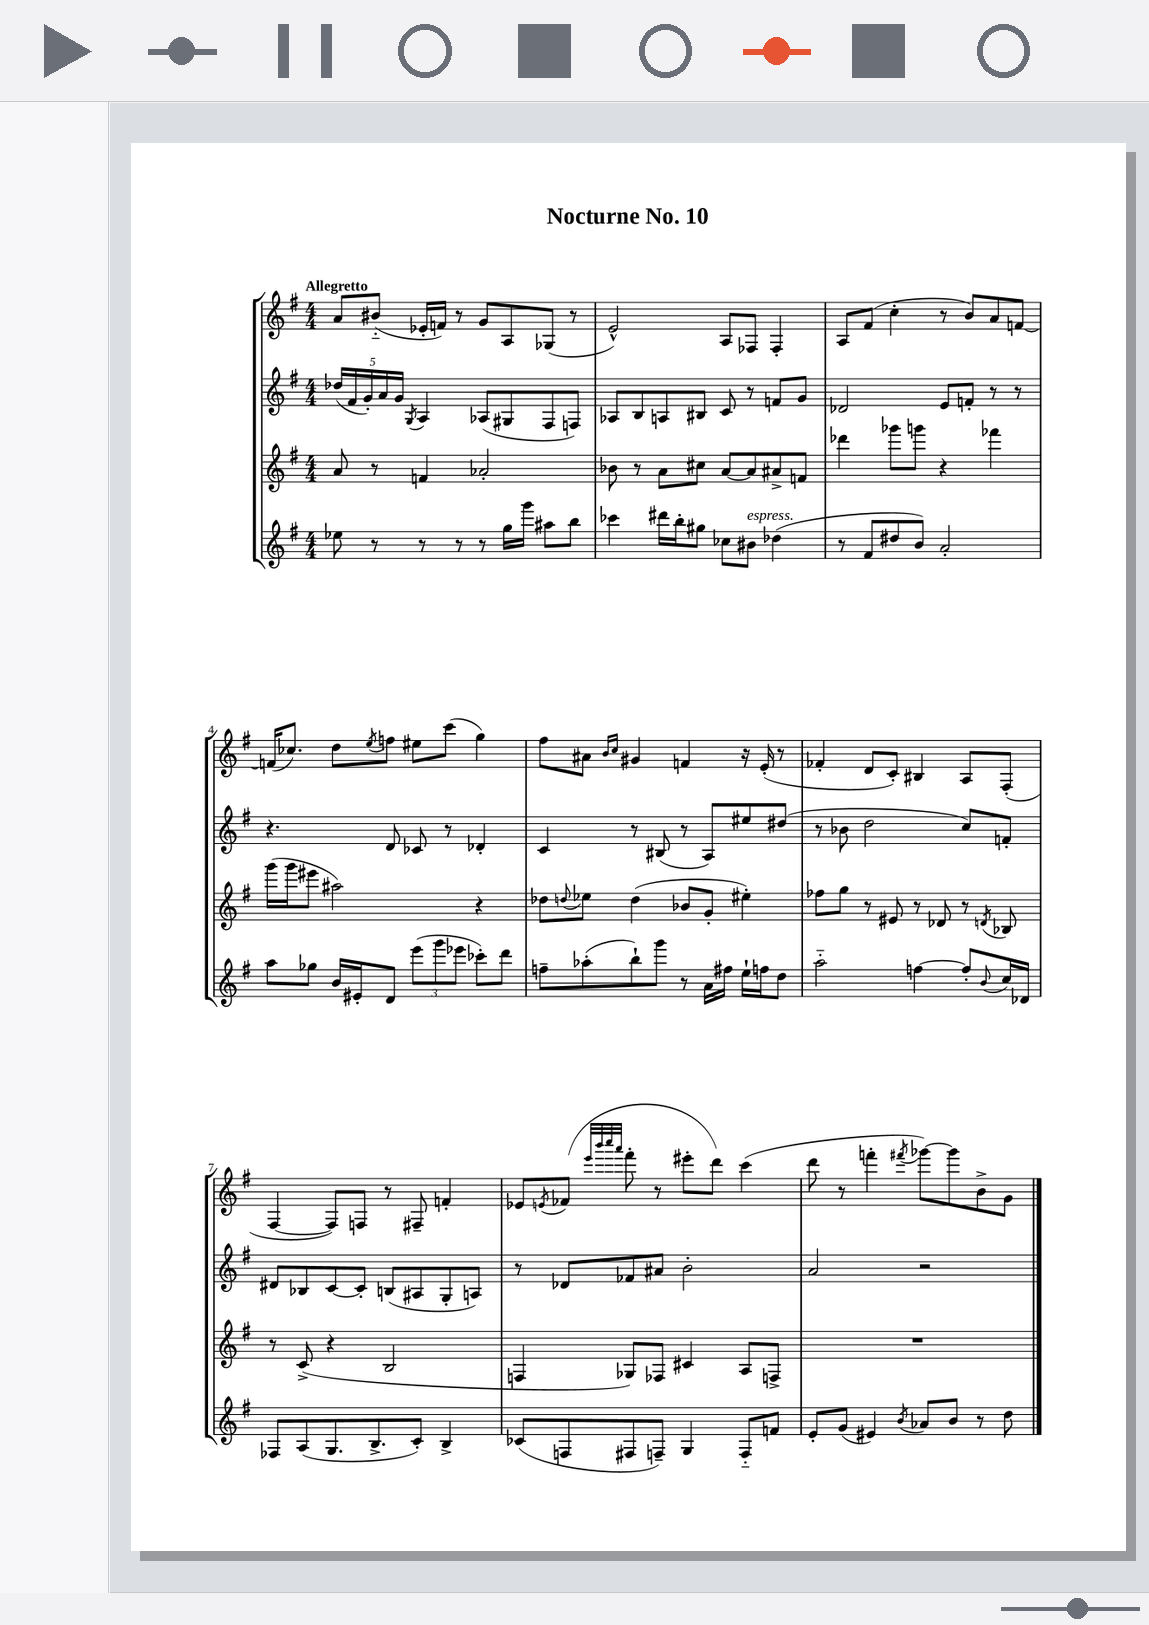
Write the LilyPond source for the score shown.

\header { title = "Nocturne No. 10" }
<<
\new StaffGroup <<
\new Staff = "s0" {
    \clef treble \key g \major \numericTimeSignature \time 4/4 \tempo "Allegretto"
    a'8 bis'8-_( ees'16-. f'16) r8 g'8 a8 ges8( r8 |
    e'2-^) a8 fes8 fes4-. |
    a8 fis'8( c''4-. r8 b'8) a'8 f'8~ |
    f'16( ces''8.) d''8 \acciaccatura { e''8 } f''8 eis''8 c'''8( g''4) |
    fis''8 ais'8 \grace { b'16 c''16 } gis'4 f'4 r16 e'16-.( r8 |
    fes'4-. d'8 c'8-.) bis4 a8 fis8-.( |
    fis4~ fis8) f8 r8 fis8-- f'4-. |
    ees'8 \acciaccatura { e'8 } fes'8( \grace { e'''32 b'''32 c''''32 a'''32 } fis'''8-. r8 eis'''8-. d'''8) c'''4( |
    d'''8 r8 f'''4-. \acciaccatura { fis'''8 } ges'''8~) ges'''8 b'8-> g'8 \bar "|." |
}
\new Staff = "s1" {
    \clef treble \key g \major \numericTimeSignature \time 4/4
    \tuplet 5/4 { des''16( fis'16 g'16-.) a'16 g'16 } \acciaccatura { g8 } a4 aes8( gis8 fis8 f8) |
    aes8 b8 a8 bis8 c'8 r8 f'8 g'8 |
    des'2 e'8 f'8-. r8 r8 |
    r4. d'8 ces'8 r8 des'4-. |
    c'4 r8 bis8( r8 a8) eis''8 dis''8( |
    r8 bes'8 d''2 c''8) f'8-. |
    dis'8 bes8 c'8~ c'8-. b8( ais8 g8-. a8) |
    r8 des'8 fes'8 ais'8 b'2-. |
    a'2 r2 \bar "|." |
}
\new Staff = "s2" {
    \clef treble \key g \major \numericTimeSignature \time 4/4
    a'8 r8 f'4 aes'2-. |
    bes'8 r8 a'8 cis''8 a'8~ a'8 ais'8-> f'8 |
    des'''4 ges'''8 g'''8 r4 fes'''4 |
    g'''16( g'''16 eis'''8 ais''2) r4 |
    des''8 \appoggiatura { d''8 } ees''8 d''4( bes'8 g'8-. eis''4-.) |
    fes''8 g''8 r8 eis'8 r8 des'8 r8 \acciaccatura { d'8 } bes8 |
    r8 c'8->( r4 b2 |
    f4 ges8) fes8 cis'4 a8 f8-> |
    R1 \bar "|." |
}
\new Staff = "s3" {
    \clef treble \key g \major \numericTimeSignature \time 4/4
    ees''8 r8 r8 r8 r8 g''16 g'''16 ais''8 b''8 |
    ces'''4 dis'''16 b''16-. gis''8 ces''8 bis'8^\markup { \italic "espress." } des''4( |
    r8 fis'8 dis''8 b'8) a'2-. |
    a''8 ges''8 b'16 eis'16-. d'8 \tuplet 3/2 { e'''8( g'''8 ees'''8 } ces'''8-.) d'''8 |
    f''8-- aes''8-.( b''8-!) g'''8 r8 a'16 fis''16 e''16-! f''16 d''8 |
    a''2-_ f''4~ f''8-. \appoggiatura { b'8 } c''16 des'16 |
    fes8 a8( g8. b8.-> c'8-.) b4-> |
    ces'8( f8 fis8 f8--) g4 f8-_ f'8 |
    e'8-. g'8( eis'4) \acciaccatura { b'8 } aes'8 b'8 r8 d''8 \bar "|." |
}
>>
>>
